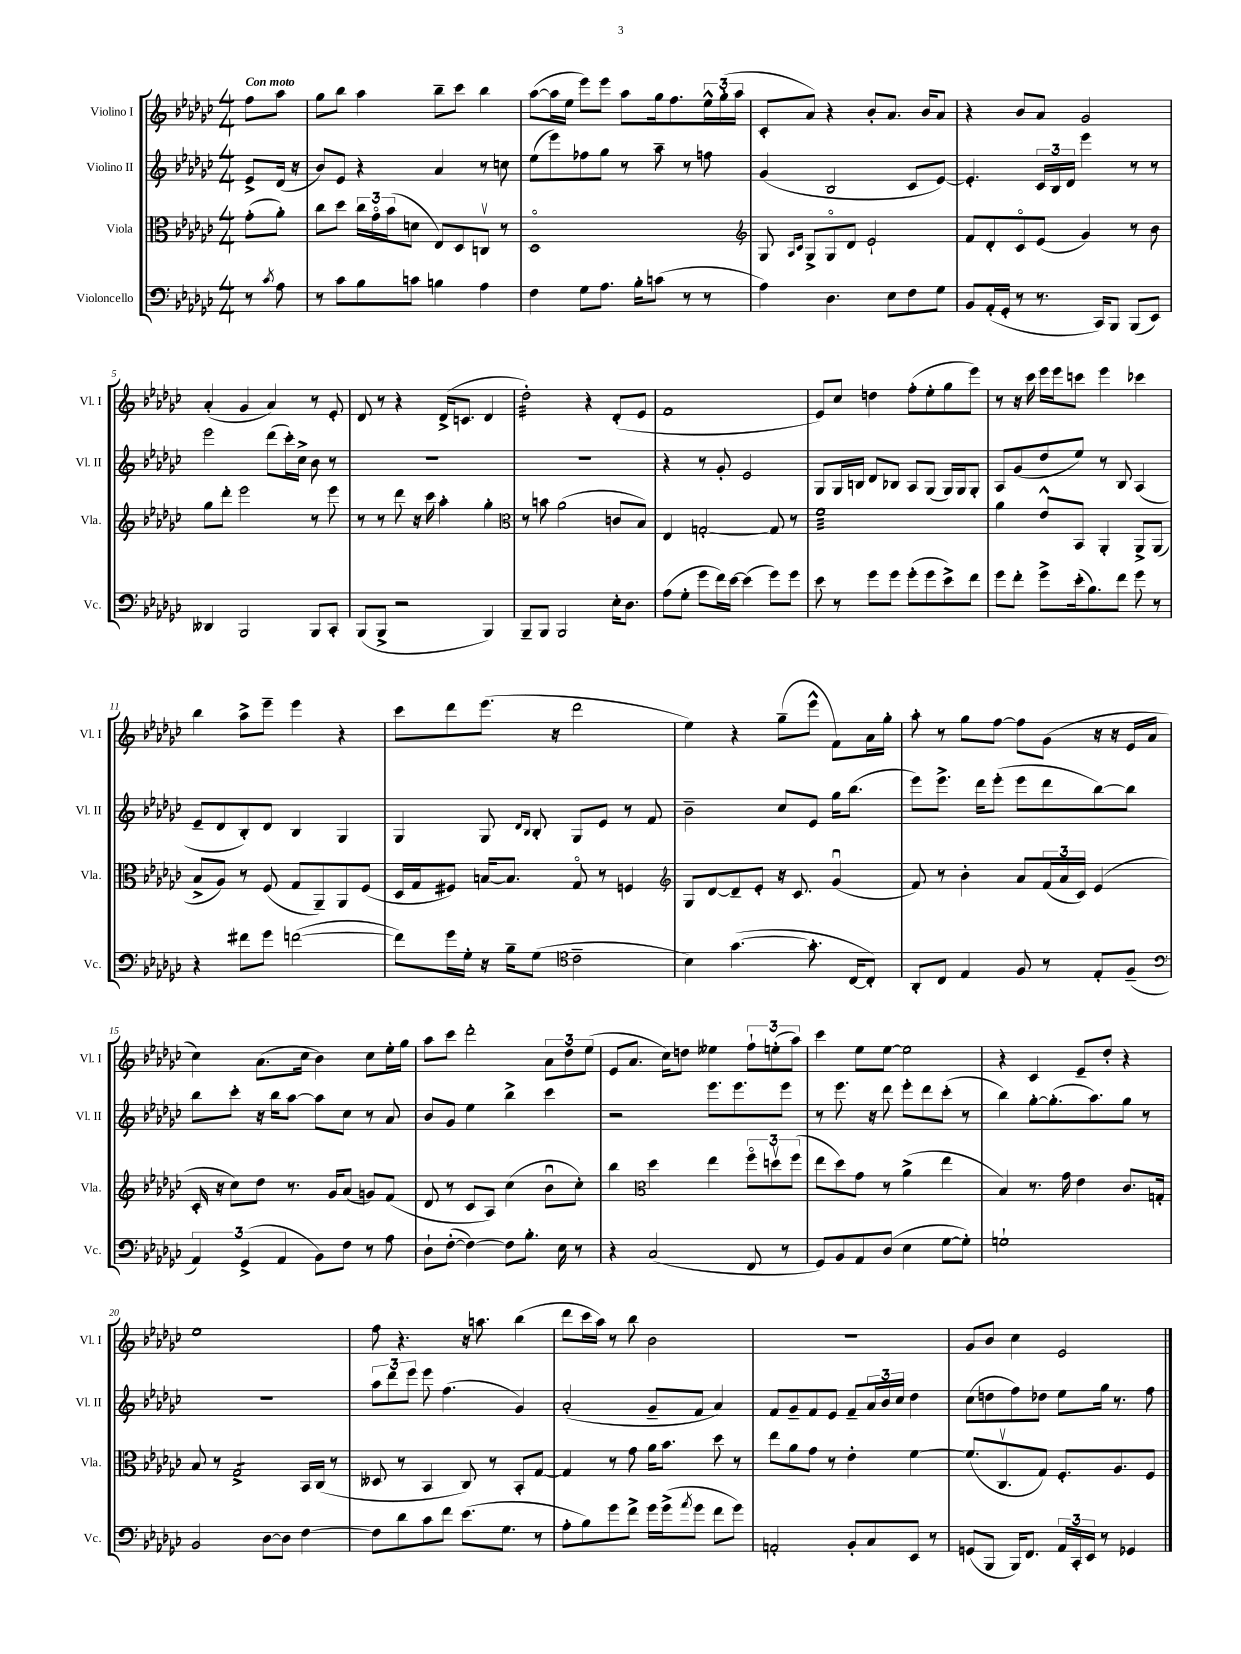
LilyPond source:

<<
\new StaffGroup <<
\new Staff = "s0" \with { instrumentName = "Violino I" shortInstrumentName = "Vl. I" } {
    \clef treble \key ges \major \numericTimeSignature \time 4/4 \partial 4 \tempo "Con moto"
    f''8 aes''8 |
    ges''8 bes''8 aes''4 bes''8-- ces'''8 bes''4 |
    aes''8~( aes''16 ees''16 ees'''8) ees'''8 aes''8 ges''16 f''8. \tuplet 3/2 { ees''16-^ ges''16-.( aes''16 } |
    ces'8-. aes'8) r4 bes'8-. aes'8. bes'16 aes'8 |
    r4 bes'8 aes'8 ges'2 |
    aes'4-.( ges'4 aes'4) r8 ees'8-. |
    des'8 r8 r4 des'16->( c'8. des'4 |
    des''2:32-.) r4 des'8-.( ees'8 |
    f'1 |
    ees'8) ces''8 d''4 f''8-.( ees''8-. ges''8 ees'''8) |
    r8 r16 ces'''16 ees'''16 ees'''16 c'''8 ees'''4 ces'''4 |
    bes''4 aes''8-> ees'''8-- ees'''4 r4 |
    ces'''8 des'''8 ees'''8.( r16 des'''2 |
    ees''4) r4 ges''8--( ees'''8-^ f'8) aes'16 ges''16-. |
    aes''8-. r8 ges''8 f''8~ f''8 ges'8( r16 r16 ees'16 aes'16 |
    ces''4) aes'8.( ces''16 bes'4) ces''8 ees''16-. ges''16 |
    aes''8 ces'''8 des'''2-. \tuplet 3/2 { aes'8 des''8 ees''8( } |
    ees'8 aes'8. ces''16) d''8 eeses''4 \tuplet 3/2 { f''8-! e''8-.( aes''8) } |
    ces'''4 ees''8 ees''8~ ees''2 |
    r4 ces'4 ees'8-- des''8-. r4 |
    ees''1 |
    f''8 r4. r16 a''8. bes''4( |
    des'''8 ces'''16 aes''16) r8 bes''8 bes'2 |
    r1 |
    ges'8 bes'8 ces''4 ees'2 \bar "|." |
}
\new Staff = "s1" \with { instrumentName = "Violino II" shortInstrumentName = "Vl. II" } {
    \clef treble \key ges \major \numericTimeSignature \time 4/4 \partial 4
    ees'8-> des'16( r16 |
    bes'8) ees'8 r4 aes'4 r8 c''8 |
    ees''8( ees'''8) fes''8 ges''8 r8 aes''8-- r8 f''8 |
    ges'4( bes2 ces'8 ees'8~) |
    ees'4.-. \tuplet 3/2 { ces'16 bes16 des'16 } ees'''4 r8 r8 |
    ees'''2 des'''8( ces'''16-.) ces''16-> bes'8 r8 |
    R1 |
    R1 |
    r4 r8 ges'8-. ees'2 |
    ges8 ges16 b16 des'8 bes8 aes8 ges8( ges16) ges16 ges8-. |
    aes8 ges'8( des''8 ees''8) r8 bes8 aes4( |
    ees'8-- des'8 bes8-.) des'8 bes4 ges4 |
    ges4 ges8 \grace { des'16 bes16 } bes8-. ges8 ees'8 r8 f'8 |
    bes'2-- ces''8 ees'8 ges''16 bes''8.( |
    ees'''8) ees'''8.-> des'''16 ees'''8-.( ees'''8 des'''8 bes''8~) bes''8 |
    bes''8 ces'''8-. r16 bes''16 aes''8~ aes''8 ces''8 r8 aes'8 |
    bes'8 ges'8 ees''4 bes''4-> ces'''4 |
    r2 ees'''8. ees'''8. ees'''8 |
    r8 ees'''8. r16 des'''8 ees'''8-. des'''8 ces'''8-.( r8 |
    bes''4) ges''8~-. ges''8.-.( aes''8.) ges''8 r8 |
    R1 |
    \tuplet 3/2 { aes''8 des'''8 ees'''8 } ees'''8 f''4.( ges'4) |
    aes'2-.( ges'8-- f'8 aes'4) |
    f'8 ges'8-- f'8 ees'8 f'8-- \tuplet 3/2 { aes'16 bes'16 ces''16 } des''4 |
    ces''8( d''8 f''8) des''8 ees''8 ges''16 r8. f''8 \bar "|." |
}
\new Staff = "s2" \with { instrumentName = "Viola" shortInstrumentName = "Vla." } {
    \clef alto \key ges \major \numericTimeSignature \time 4/4 \partial 4
    ges'8-.( aes'8-.) |
    ces''8 des''8 \tuplet 3/2 { ces''16 ges'16\flageolet bes'16( } d'8 ees8) des8 c8\upbow r8 |
    des1\flageolet |
    \clef treble ges8 \grace { aes16 ces'16 } ges8-> ges8\flageolet des'8 ees'2-! |
    f'8 des'8-. ces'8\flageolet ees'8( ges'4) r8 bes'8 |
    ges''8 des'''8-. ees'''2 r8 ees'''8 |
    r8 r8 des'''8 r16 ces'''16 aes''4-. ges''4-. |
    \clef alto r8 b'8 aes'2( c'8 bes8) |
    ees4 g2~-. g8 r8 |
    f'1:32 |
    aes'4 ees'8-^ bes,8 aes,4-. aes,8-> aes,8( |
    bes8-> aes8) r8 f8( ges8 aes,8--) aes,8 f8( |
    des16 ges16 fis8) b16~ b8. ges8\flageolet r8 f4 |
    \clef treble ges8 des'8~ des'8-- ees'8-. r16 ces'8. ges'4\downbow( |
    f'8) r8 bes'4-. aes'8 \tuplet 3/2 { f'16( aes'16 ces'16) } ees'4( |
    ces'16-. r16 ces''8) des''8 r8. ges'16 aes'8( g'8) f'8( |
    des'8 r8 ces'8 aes8) ces''4( bes'8\downbow ces''8-.) |
    bes''4 \clef alto des''4 ees''4 \tuplet 3/2 { f''8\flageolet d''8\upbow f''8( } |
    ees''8 des''8) ges'8 r8 aes'4->( ees''4 |
    bes4) r8. ges'16 ees'4 ces'8. g16-. |
    bes8 r8 ges2:8-> bes,16 ces16( r8 |
    deses8 r8 bes,4 ces8) r8 bes,8-. ges8~ |
    ges4 r8 ges'8 aes'16 bes'8. des''8 r8 |
    ees''8 aes'8 ges'8 r8 ees'4-. f'4~ |
    f'8.( ces8.\upbow ges8) f8.-. aes8. f8 \bar "|." |
}
\new Staff = "s3" \with { instrumentName = "Violoncello" shortInstrumentName = "Vc." } {
    \clef bass \key ges \major \numericTimeSignature \time 4/4 \partial 4
    r8 \acciaccatura { ces'8 } aes8 |
    r8 ces'8 bes8 c'8 b4 aes4 |
    f4 ges8 aes8. bes16-. c'8( r8 r8 |
    aes4) des4. ees8 f8 ges8 |
    bes,8 aes,16-.( ges,16-. r8 r8. ces,16) bes,,8 bes,,8( ees,8) |
    deses,4 bes,,2 bes,,8 ces,8-. |
    bes,,8( bes,,8-> r2 bes,,4) |
    bes,,8-- bes,,8 bes,,2 ees16-. des8. |
    aes8( ges8-. ges'8 f'16) ees'16~ ees'4( ges'8) ges'8 |
    ees'8 r8 ges'8 ges'8 ges'8-.( ges'8 ees'8->) f'8 |
    ges'8 f'8-. ges'8-> ees'16-.( bes8.) f'8 ges'8 r8 |
    r4 fis'8 ges'8 f'2~( |
    f'8) ges'16 ges16-. r16 bes16-- ges8( \clef tenor ces'2-- |
    bes4) ges'4.~( ges'8.-. ces16~ ces8-.) |
    aes,8-. ces8 ees4 f8 r8 ees8-. f8--( |
    \clef bass \tuplet 3/2 { aes,4) ges,4->( aes,4 } bes,8) f8 r8 aes8 |
    des8-! f8~-.( f4~) f8 bes8.-. ees16 r8 |
    r4 ces2( f,8 r8 |
    ges,8) bes,8 aes,8 des8( ees4 ges8~ ges8-.) |
    g1-! |
    bes,2 des8~ des8 f4~ |
    f8 des'8 ces'8 f'8 ees'8.( ges8. r8 |
    aes8-. bes8) ges'8 f'8-> ges'16 ges'16->( \acciaccatura { aes'8 } ges'8 f'8 ges'8) |
    a,2-. bes,8-. ces8 ees,8 r8 |
    g,8( bes,,8 bes,,16) f,8. \tuplet 3/2 { aes,16 ces,16-. ees,16 } r8 ges,4 \bar "|." |
}
>>
>>
